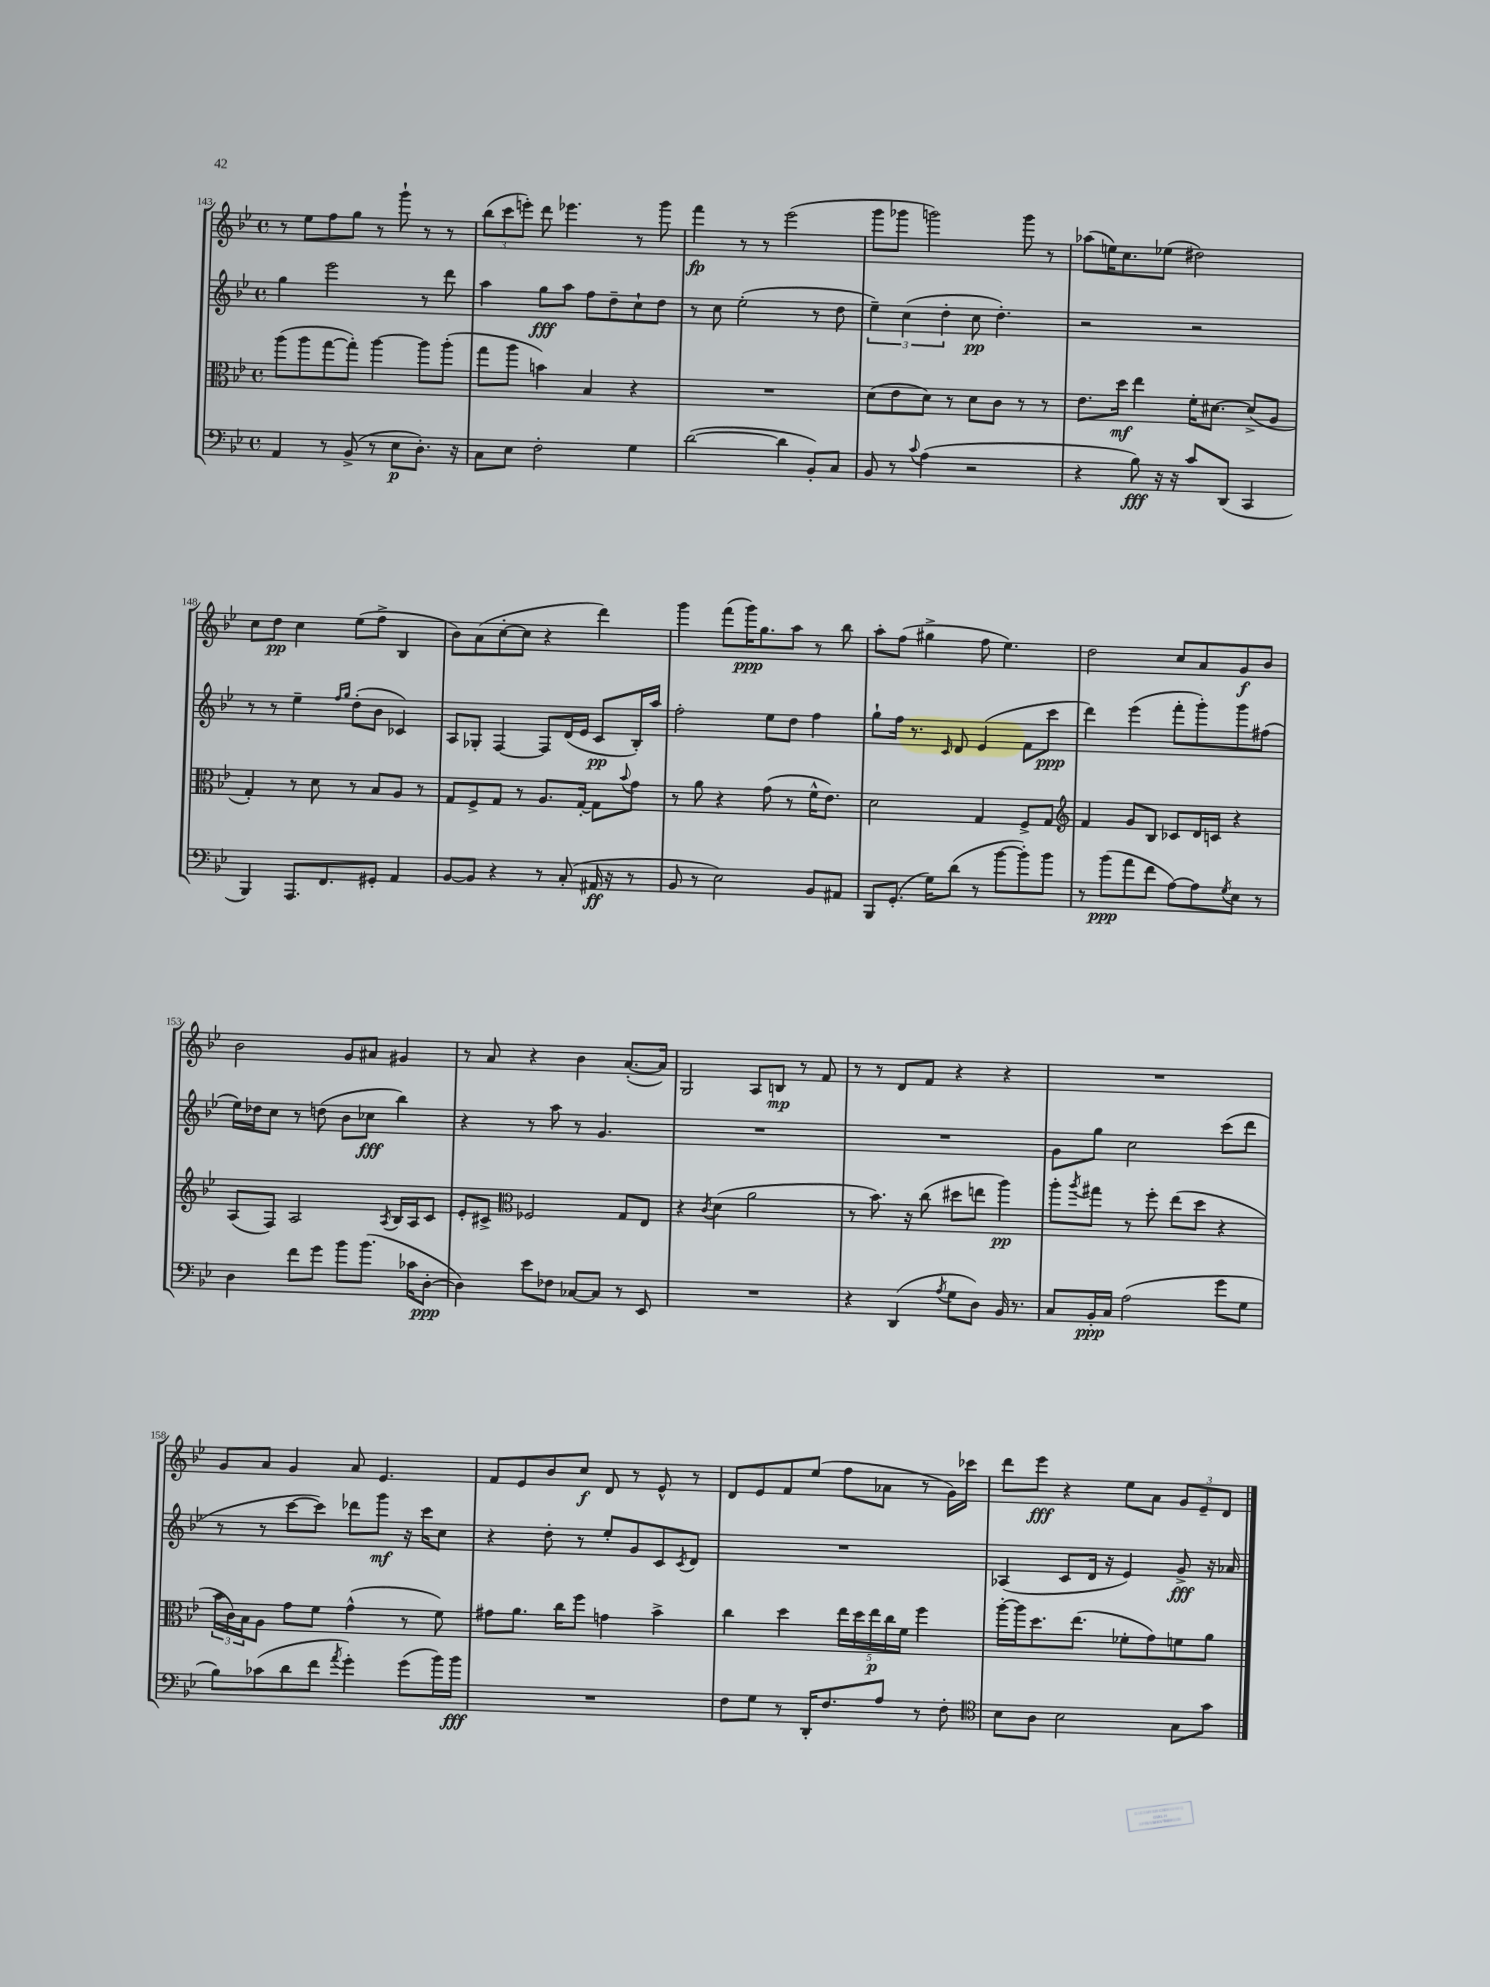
<<
\new StaffGroup <<
\new Staff = "s0" {
    \clef treble \key bes \major \defaultTimeSignature \time 4/4
    r8 ees''8 f''8 g''8 r8 g'''8-! r8 r8 |
    \tuplet 3/2 { bes''8( c'''8 e'''8-.) } d'''8 ees'''4. r8 g'''8 |
    f'''4\fp r8 r8 ees'''2( |
    g'''8 ges'''8 g'''2) g'''8 r8 |
    aes''8( e''16) c''8. ees''8( dis''2) |
    c''8 d''8\pp c''4 ees''8( f''8-> bes4 |
    bes'8) a'8( c''8~-. c''8 r4 d'''4) |
    g'''4 f'''8( g'''16\ppp) g''8. a''8 r8 bes''8 |
    a''8-. f''8( gis''4-> f''8 ees''4.) |
    d''2 c''8 a'8 g'8\f bes'8 |
    bes'2 g'8 ais'8 gis'4 |
    r8 a'8 r4 bes'4 a'8.~-.( a'16) |
    g2 a8 b8\mp r8 f'8 |
    r8 r8 d'8 f'8 r4 r4 |
    R1 |
    g'8 a'8 g'4 a'8 ees'4. |
    f'8 ees'8 bes'8 c''8\f d'8 r8 ees'8-^ r8 |
    d'8 ees'8 f'8 ees''8( f''8 aes'8 r8 g'16) ces'''16 |
    d'''8 ees'''8\fff r4 ees''8 a'8 \tuplet 3/2 { g'8 ees'8-- d'8 } \bar "|." |
}
\new Staff = "s1" {
    \clef treble \key bes \major \defaultTimeSignature \time 4/4
    g''4 ees'''2 r8 d'''8 |
    a''4 g''8\fff a''8 f''8 d''8-- c''8-! d''8 |
    r8 c''8 ees''2-.( r8 d''8 |
    \tuplet 3/2 { ees''4--) c''4( d''4-. } c''8\pp d''4.-.) |
    r2 r2 |
    r8 r8 ees''4-- \grace { f''16 g''16 } d''8-.( bes'8 ces'4) |
    a8 ges8-. f4~ f8 d'16( ees'16 c'8\pp bes16-.) a''16 |
    f''2-. ees''8 d''8 f''4 |
    g''8-! f''16 r8. \grace { c'16 } d'8 ees'4( f'8 c'''8\ppp |
    d'''4) ees'''4( f'''8-. g'''8-.) g'''8 fis''8( |
    ees''16) des''16 c''8 r8 d''8( bes'8 ces''8\fff bes''4) |
    r4 r8 a''8 r8 g'4. |
    R1 |
    R1 |
    g'8 g''8 c''2 c'''8( d'''8 |
    r8 r8 c'''8~ c'''8) des'''8 g'''8\mf r16 c'''16 c''8 |
    r4 d''8-. r8 ees''8-. g'8 c'8 \acciaccatura { c'8 } d'8 |
    R1 |
    aes4( c'8 d'16 r16 ees'4) g'8->\fff r16 aes'16 \bar "|." |
}
\new Staff = "s2" {
    \clef alto \key bes \major \defaultTimeSignature \time 4/4
    a''8( a''8 g''8~ g''8-.) a''4~ a''8 a''8-.( |
    g''8 a''8 b'4) bes4 r4 |
    R1 |
    d'8( ees'8 d'8) r8 d'8 c'8 r8 r8 |
    ees'8. d''16\mf ees''4 f'16-. dis'8.~ dis'8->( a8 |
    g4-.) r8 d'8 r8 bes8 a8 r8 |
    g8 f8-> g8 r8 a8. g16~-. g8 \appoggiatura { bes'8 } g'8 |
    r8 a'8 r4 g'8( r8 f'16-^ ees'8.) |
    d'2 g4 f8-> g8 |
    \clef treble f'4 g'8 bes8 ces'8 d'16 c'16 r4 |
    a8( f8) a2 \acciaccatura { a8 } bes16 a16 c'8 |
    ees'8-. cis'8-> \clef alto fes2 g8 ees8 |
    r4 \acciaccatura { c'8 } d'4( a'2 |
    r8 bes'8.) r16 c''8( dis''8 e''8 a''4\pp) |
    a''8-. \acciaccatura { a''8 } gis''8 r8 f''8-. ees''8( d''8 r4 |
    \tuplet 3/2 { bes'16 c'16) bes16 } a8 g'8 f'8 g'4-^( r8 f'8) |
    gis'8 a'8. c''16 f''8 g'4 bes'4-> |
    c''4 d''4 \tuplet 5/4 { ees''16 d''16 ees''16\p c''16 f'16 } f''4 |
    a''16~-. a''16 d''8. ees''8.( fes'8-. g'8) f'8 a'8 \bar "|." |
}
\new Staff = "s3" {
    \clef bass \key bes \major \defaultTimeSignature \time 4/4
    a,4 r8 bes,8->( r8 ees8\p d8.-.) r16 |
    c8 ees8 f2-. g4 |
    d'2~( d'4 bes,8-.) c8 |
    bes,8 r8 \appoggiatura { c'8 } a4( r2 |
    r4 bes8\fff) r16 r16 c'8 d,8( c,4 |
    bes,,4) a,,8. f,8. gis,8-. a,4 |
    bes,8~ bes,8 r4 r8 c8-.( ais,16\ff r16 r8 |
    bes,8 r8 ees2) bes,8 ais,8 |
    bes,,8 g,8.-.( g16) d'8( r8 bes'8~ bes'8-.) bes'8 |
    r8 bes'8\ppp( a'8 f'8 a8~) a8 \acciaccatura { g8 } ees8 r8 |
    d4 f'8 g'8 bes'8 bes'8.( ces'16 d8~-.\ppp |
    d4) ees'8 fes8 ces8~ ces8 r8 ees,8 |
    R1 |
    r4 d,4( \acciaccatura { a8 } g8 d8) bes,16 r8. |
    c8 bes,16-.\ppp c16 a2( g'8 g8 |
    bes8) ces'8( d'8 f'8 \acciaccatura { a'8 } g'4-.) g'8( bes'16) bes'16\fff |
    R1 |
    f8 g8 r8 d,16-. f8. a8 r8 f8-. |
    \clef tenor bes8 a8 bes2 g8 g'8 \bar "|." |
}
>>
>>
\layout { \context { \Score currentBarNumber = #143 } }
